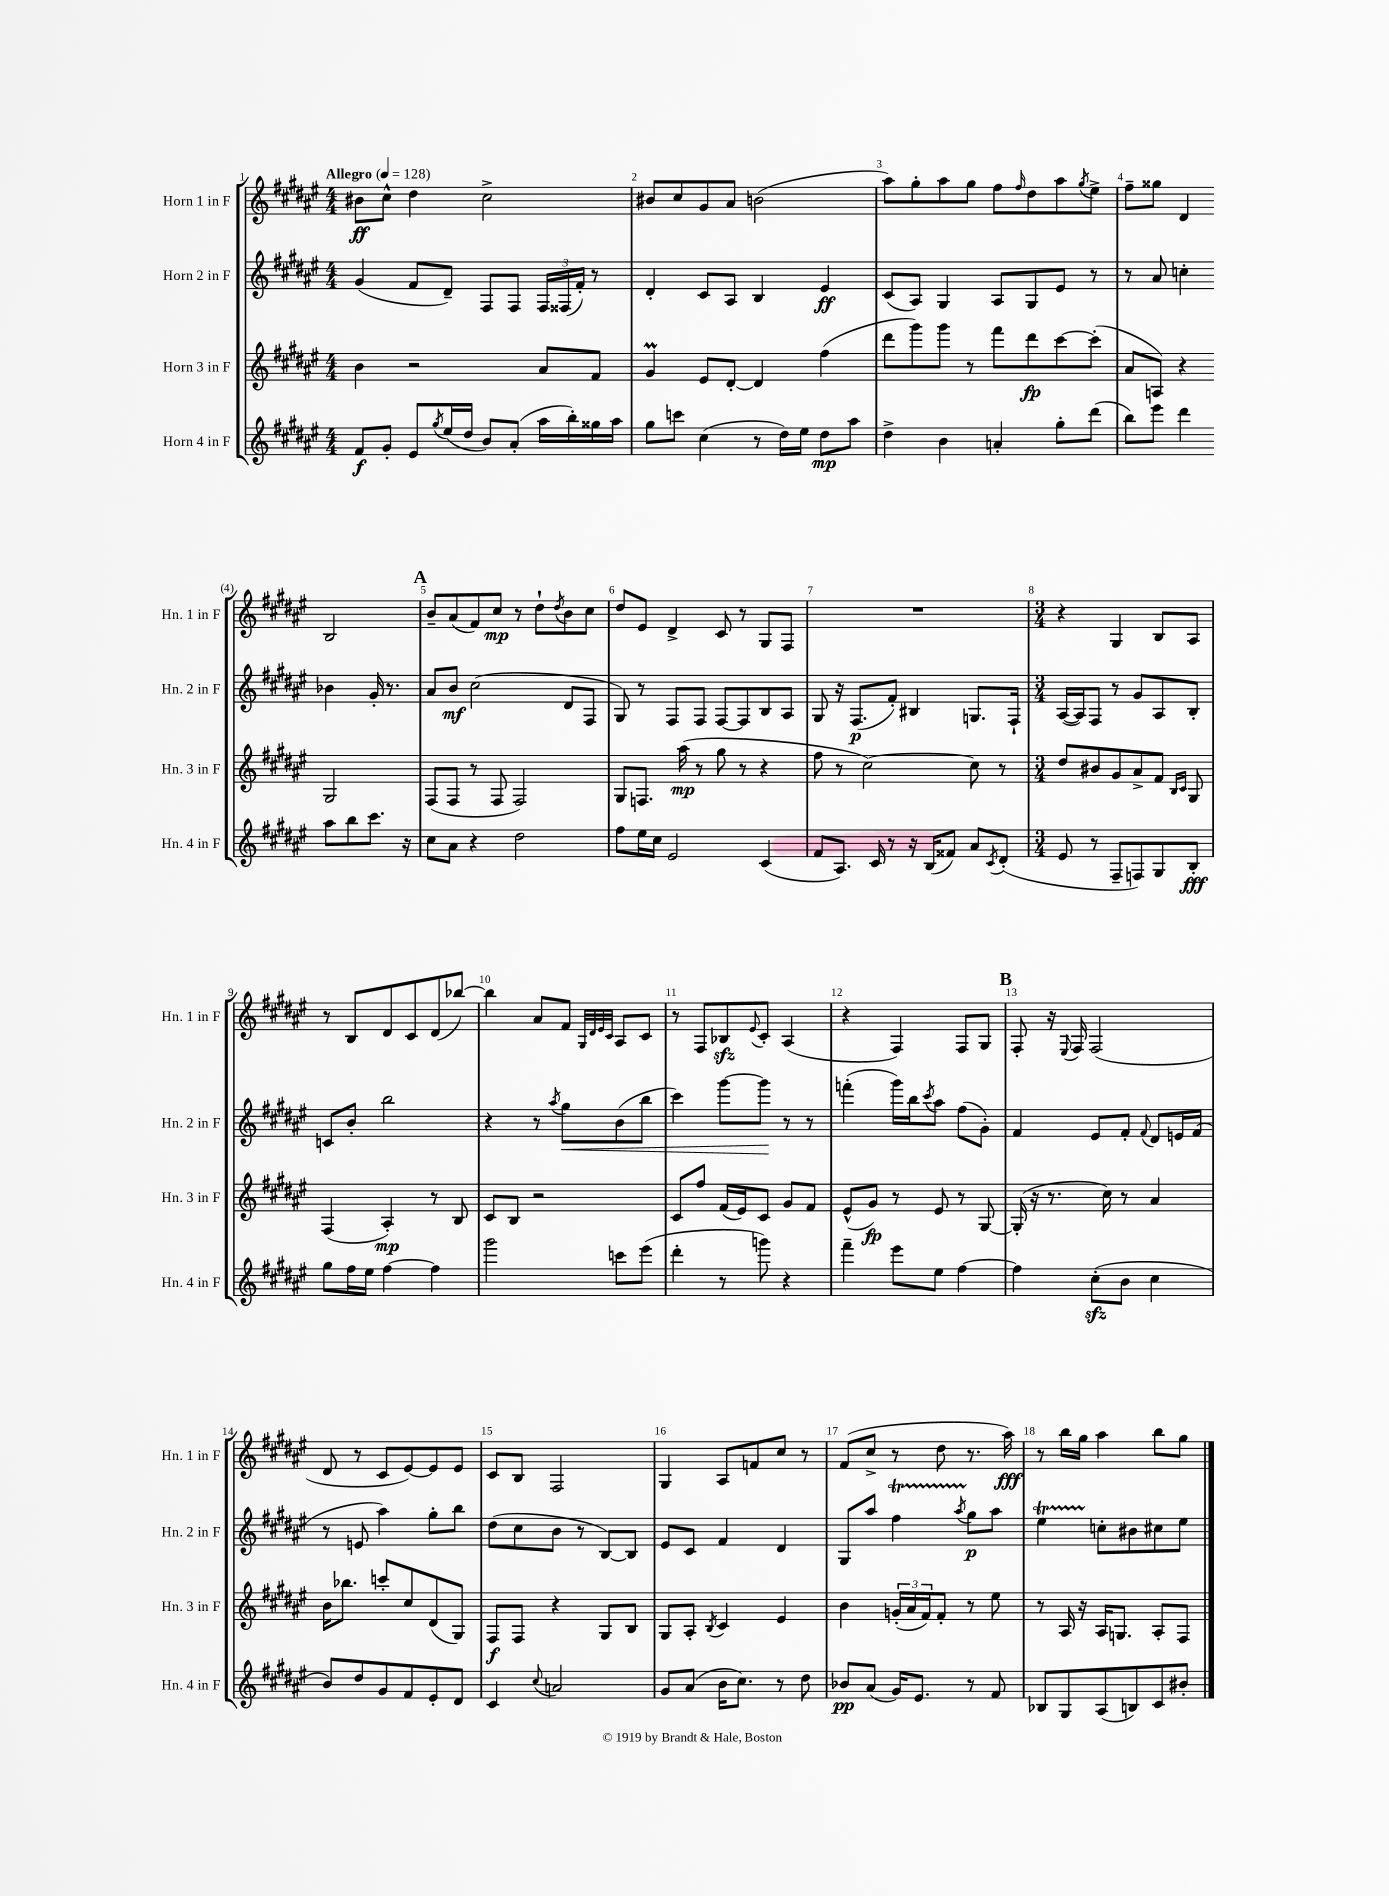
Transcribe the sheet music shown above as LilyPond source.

<<
\new StaffGroup <<
\new Staff = "s0" \with { instrumentName = "Horn 1 in F" shortInstrumentName = "Hn. 1 in F" } {
    \clef treble \key fis \major \numericTimeSignature \time 4/4 \tempo "Allegro" 4 = 128
    bis'8\ff cis''8-^ dis''4 cis''2-> |
    bis'8 cis''8 gis'8 ais'8 b'2( |
    ais''8) gis''8-. ais''8 gis''8 fis''8 \grace { fis''16 } dis''8 ais''8 \acciaccatura { gis''8 } eis''8-> |
    fis''8-- gisis''8 dis'4 b2 |
    \mark \markup { \bold "A" } b'8-- ais'8( fis'8) cis''8\mp r8 dis''8-! \acciaccatura { dis''8 } b'8 cis''8 |
    dis''8 eis'8 dis'4-> cis'8 r8 gis8 fis8 |
    R1 |
    \numericTimeSignature \time 3/4 r4 gis4 b8 ais8 |
    r8 b8 dis'8 cis'8 dis'8( bes''8~) |
    bes''4 ais'8 fis'8 \grace { gis32 dis'32 eis'32 cis'32 } ais8 cis'8 |
    r8 fis8 bes8\sfz \appoggiatura { eis'8 } cis'8-. ais4( |
    r4 fis4) fis8 gis8 |
    \mark \markup { \bold "B" } fis8-. r16 \appoggiatura { eis8 } fis16 fis2( |
    dis'8 r8 cis'8 eis'8~) eis'8 eis'8 |
    cis'8 b8 fis2 |
    gis4 ais8 f'8 cis''8 r8 |
    fis'8( cis''8-> r8 dis''8 r8. ais''16\fff) |
    r8 b''16 gis''16 ais''4 b''8 gis''8 \bar "|." |
}
\new Staff = "s1" \with { instrumentName = "Horn 2 in F" shortInstrumentName = "Hn. 2 in F" } {
    \clef treble \key fis \major \numericTimeSignature \time 4/4
    gis'4( fis'8 dis'8--) fis8 fis8 \tuplet 3/2 { fis16 fisis16( fis'16-.) } r8 |
    dis'4-. cis'8 ais8 b4 eis'4\ff |
    cis'8( ais8) gis4 ais8 gis8 eis'8 r8 |
    r8 ais'8 c''4-. bes'4 gis'16-. r8. |
    \mark \markup { \bold "A" } ais'8 b'8\mf cis''2( dis'8 fis8 |
    gis8) r8 fis8 fis8 fis8~ fis8 b8 ais8 |
    gis8 r16 fis8.\p( fis'8-.) bis4 g8. fis16-! |
    \numericTimeSignature \time 3/4 ais16~( ais16) fis8 r8 gis'8 ais8 b8-. |
    c'8 b'8-. b''2 |
    r4 r8 \acciaccatura { ais''8 } gis''8\< b'8( b''8 |
    cis'''4) gis'''8~ gis'''8\! r8 r8 |
    f'''4-.( gis'''16) b''16 \acciaccatura { cis'''8 } ais''8 fis''8( gis'8-.) |
    \mark \markup { \bold "B" } fis'4 eis'8 fis'8-. \appoggiatura { fis'8 } dis'8 e'16 fis'16( |
    r8 e'8 ais''4) gis''8-. b''8 |
    dis''8( cis''8 b'8 r8 b8~) b8 |
    eis'8 cis'8 fis'4 dis'4 |
    gis8 ais''8 fis''4\startTrillSpan \acciaccatura { ais''8 } gis''8\stopTrillSpan\p ais''8 |
    eis''4\startTrillSpan c''8-.\stopTrillSpan bis'8 cis''8 eis''8 \bar "|." |
}
\new Staff = "s2" \with { instrumentName = "Horn 3 in F" shortInstrumentName = "Hn. 3 in F" } {
    \clef treble \key fis \major \numericTimeSignature \time 4/4
    b'4 r2 ais'8 fis'8 |
    gis'4\prall eis'8 dis'8~-. dis'4 fis''4( |
    dis'''8 gis'''8) gis'''8 r8 fis'''8 dis'''8\fp cis'''8~ cis'''8-.( |
    ais'8 a8) r4 gis2 |
    \mark \markup { \bold "A" } fis8( fis8 r8 fis8 fis2) |
    gis8 f8. ais''16\mp( r8 gis''8 r8 r4 |
    fis''8 r8 cis''2~) cis''8 r8 |
    \numericTimeSignature \time 3/4 dis''8 bis'8 gis'8 ais'8-> fis'8 \grace { b16 cis'16 } gis8 |
    fis4( ais4-.\mp) r8 b8 |
    cis'8 b8 r2 |
    cis'8 fis''8 fis'16( eis'16) cis'8 gis'8 fis'8 |
    eis'8-^( gis'8\fp) r8 eis'8 r8 gis8~ |
    \mark \markup { \bold "B" } gis16-.( r16 r8. cis''16) r8 ais'4 |
    b'16 bes''8. c'''8-. cis''8 dis'8( gis8) |
    fis8\f fis8 r4 gis8 b8 |
    gis8 ais8-. \acciaccatura { b8 } cis'4 eis'4 |
    b'4 \tuplet 3/2 { g'16-.( ais'16 fis'16) } fis'8-. r8 eis''8 |
    r8 ais16 r16 ais16 g8. ais8-. fis8 \bar "|." |
}
\new Staff = "s3" \with { instrumentName = "Horn 4 in F" shortInstrumentName = "Hn. 4 in F" } {
    \clef treble \key fis \major \numericTimeSignature \time 4/4
    fis'8\f gis'8-. eis'8 \acciaccatura { gis''8 } eis''16( dis''16 b'8) ais'8-.( ais''16 b''16-.) gisis''16 ais''16 |
    gis''8 c'''8 cis''4( r8 dis''16) eis''16 dis''8\mp ais''8 |
    dis''4-> b'4 a'4-. gis''8-. dis'''8( |
    b''8) eis'''8 dis'''4 ais''8 b''8 cis'''8. r16 |
    \mark \markup { \bold "A" } cis''8 ais'8 r4 dis''2 |
    fis''8 eis''16 cis''16 eis'2 cis'4( |
    fis'8 ais8.) cis'16 r8 r16 b16( fisis'8) ais'8 \acciaccatura { cis'8 } dis'8-.( |
    \numericTimeSignature \time 3/4 eis'8 r8 fis8-- f8) gis8 b8-.\fff |
    gis''8 fis''16 eis''16 fis''4~ fis''4 |
    gis'''2 c'''8 eis'''8( |
    dis'''4-. r8 g'''8) r4 |
    fis'''4-- eis'''8 eis''8 fis''4~ |
    \mark \markup { \bold "B" } fis''4 cis''8-.\sfz( b'8 cis''4 |
    b'8) dis''8 gis'8 fis'8 eis'8-. dis'8 |
    cis'4 \appoggiatura { cis''8 } a'2 |
    gis'8 ais'8( b'16 cis''8.) r8 dis''8 |
    bes'8\pp ais'8( gis'16) eis'8. r8 fis'8 |
    bes8 gis8 ais8( b8) cis'8 bis'8-. \bar "|." |
}
>>
>>
\layout { \context { \Score \override BarNumber.break-visibility = ##(#f #t #t) barNumberVisibility = #all-bar-numbers-visible } }
